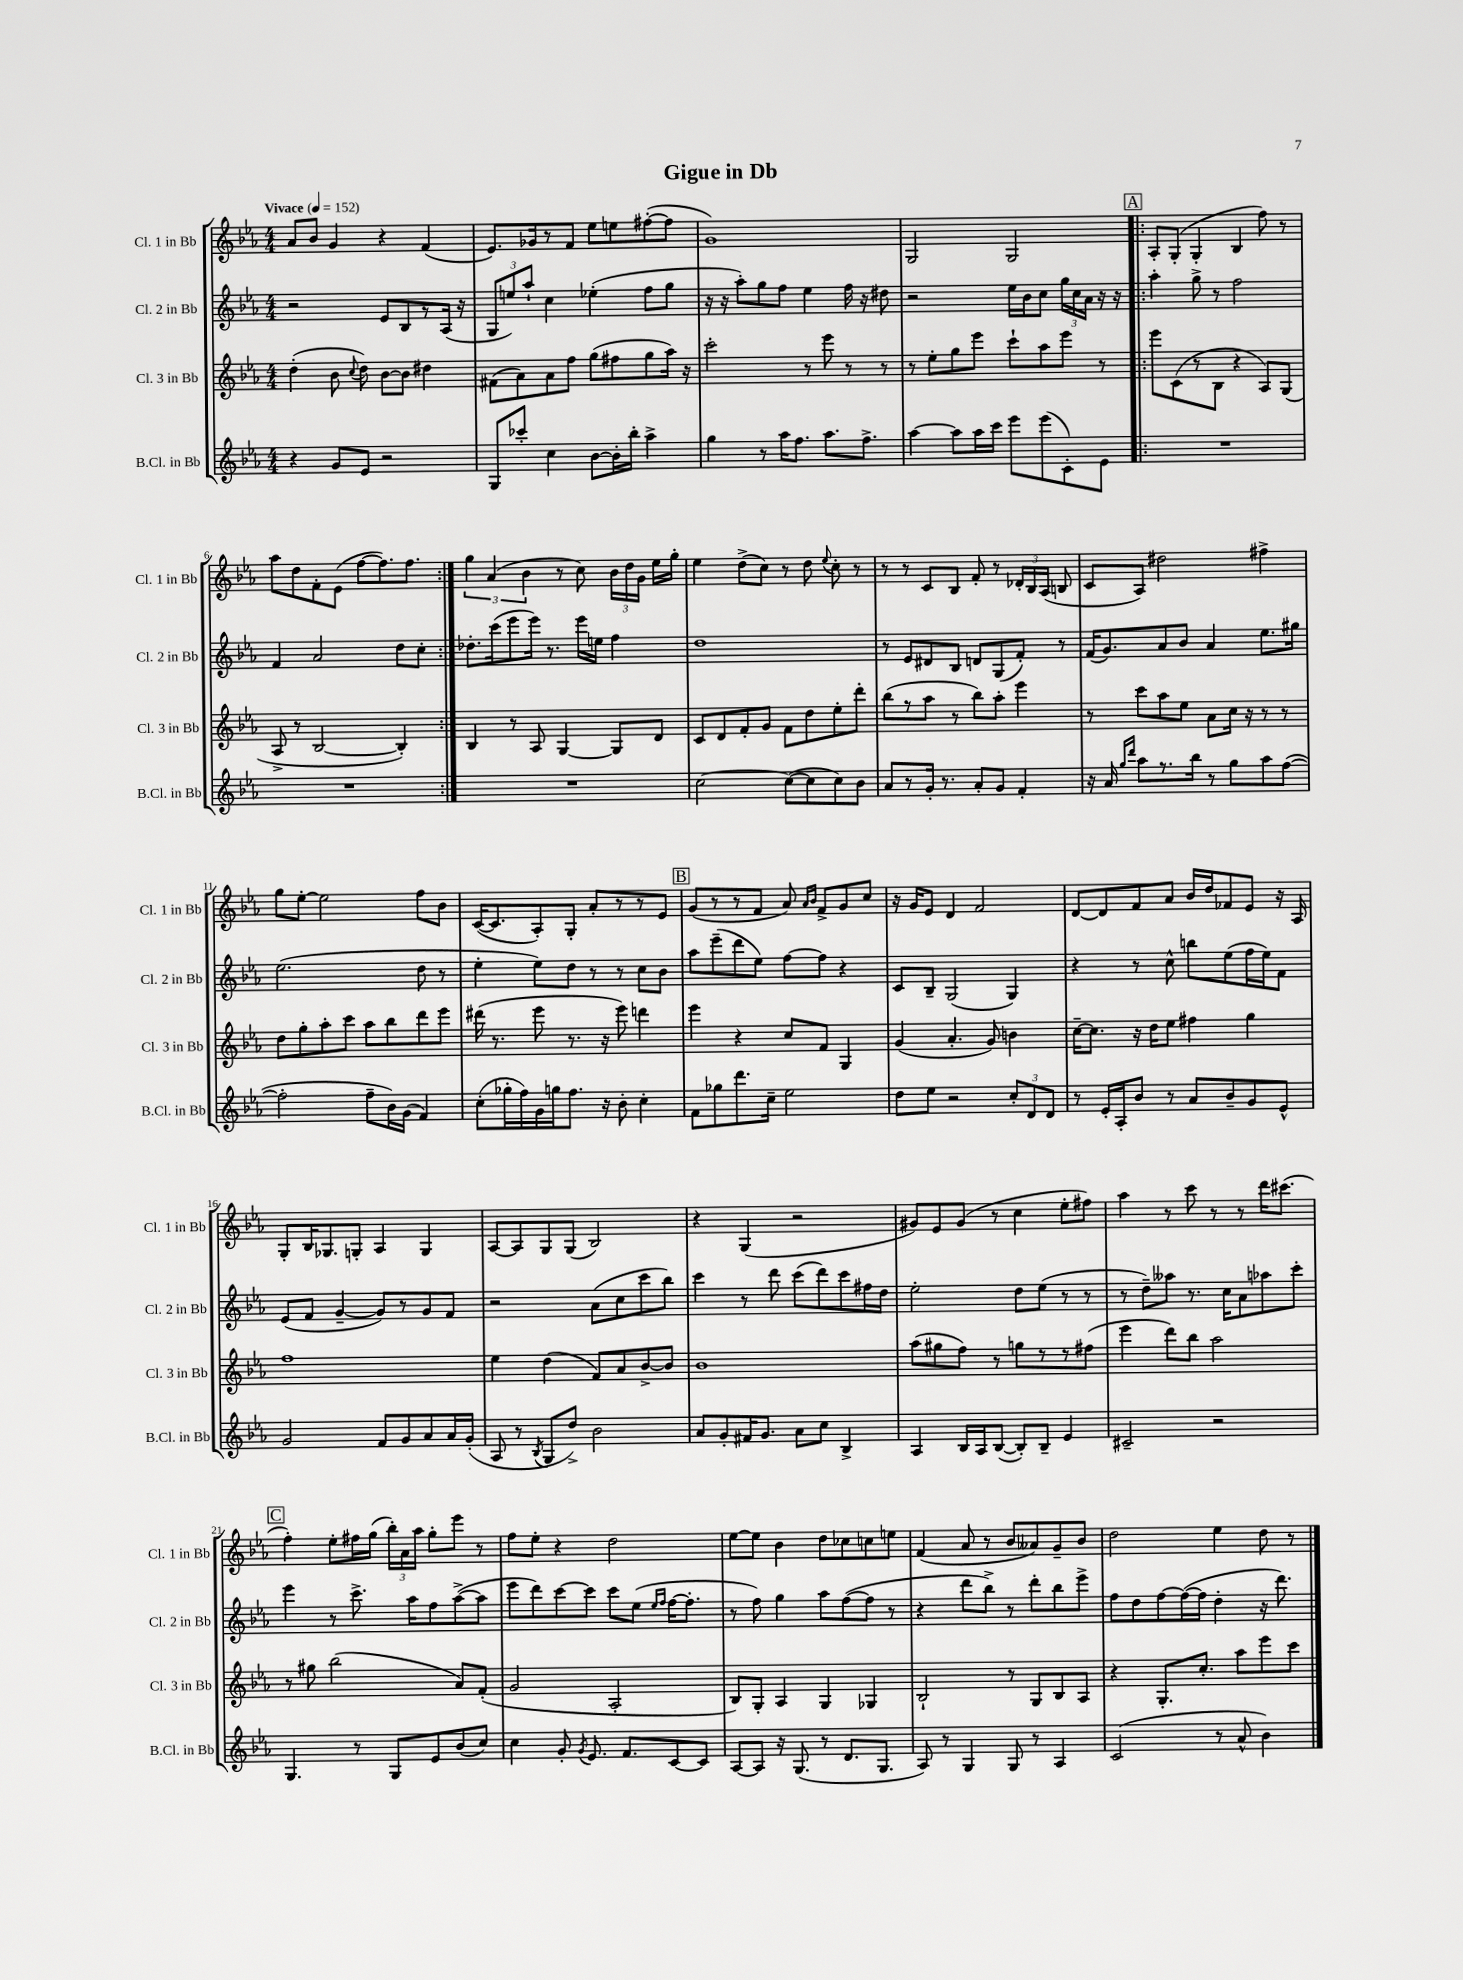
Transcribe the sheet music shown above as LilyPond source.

\header { title = "Gigue in Db" }
<<
\new StaffGroup <<
\new Staff = "s0" \with { instrumentName = "Cl. 1 in Bb" shortInstrumentName = "Cl. 1 in Bb" } {
    \clef treble \key ees \major \numericTimeSignature \time 4/4 \tempo "Vivace" 4 = 152
    \autoBeamOff aes'8[ bes'8] g'4 r4 f'4( |
    ees'8.[) ges'16 r8 f'8] ees''8[ e''8 fis''8~-.( fis''8] |
    g'1) |
    g2 g2 |
    \repeat volta 2 { \mark \markup { \box "A" } aes8[-. g8]-.( g4-. bes4 f''8) r8 |
    aes''8[ d''8 f'8-. ees'8]( f''8[~ f''8.) f''8.] | }
    \tuplet 3/2 { g''4 aes'4( bes'4 } r8 c''8) \tuplet 3/2 { bes'16[ d''16 g'16] } ees''16[ g''16]-. |
    ees''4 d''8[->( c''8]) r8 d''8 \appoggiatura { ees''8 } c''8-. r8 |
    r8 r8 c'8[ bes8] f'8-. r8 \tuplet 3/2 { des'16[-. bes16 aes16]( } b8 |
    c'8[ aes8]) dis''2 fis''4-> |
    g''8[ ees''8]~-. ees''2 f''8[ bes'8] |
    c'16[~( c'8. aes8-.) g8]-. aes'8[-. r8 r8 ees'8] |
    \mark \markup { \box "B" } g'8[( r8 r8 f'8] aes'8) \grace { aes'16[ bes'16] } f'8[-> g'8 c''8] |
    r16 g'16[ ees'8] d'4 f'2 |
    d'8[~ d'8 f'8 aes'8] bes'16[ d''16 fes'8 ees'8] r16 aes16 |
    g8[-. bes16 ges8. g8]-. aes4 g4 |
    aes8[~ aes8 g8 g8]( bes2) |
    r4 g4( r2 |
    gis'8[) ees'8 gis'8]( r8 c''4 ees''8[-. fis''8]) |
    aes''4 r8 c'''8 r8 r8 d'''16[ cis'''8.]( |
    \mark \markup { \box "C" } f''4-.) ees''8[-. fis''16 g''16]( \tuplet 3/2 { bes''16[-.) aes'16 aes''16] } g''8[-. ees'''8] r8 |
    f''8[ ees''8]-. r4 d''2 |
    ees''8[~ ees''8] bes'4 d''8[ ces''8 c''8 e''8] |
    f'4( aes'8 r8 bes'8[ aeses'8) g'8-- bes'8] |
    d''2 ees''4 d''8 r8 \bar "|." |
}
\new Staff = "s1" \with { instrumentName = "Cl. 2 in Bb" shortInstrumentName = "Cl. 2 in Bb" } {
    \clef treble \key ees \major \numericTimeSignature \time 4/4
    \autoBeamOff r2 ees'8[ bes8 r8 aes16]( r16 |
    \tuplet 3/2 { g8[ e''8) aes''8]-! } c''4 ees''4-.( f''8[ g''8] |
    r16 r16 aes''8[-.) g''8 f''8] ees''4 f''16 r16 dis''8 |
    r2 ees''16[ bes'16 c''8] \tuplet 3/2 { g''16[ c''16 aes'16] } r16 r16 |
    \repeat volta 2 { \mark \markup { \box "A" } aes''4-. g''8-> r8 f''2 |
    f'4 aes'2 d''8[ c''8]-. | }
    des''8.[-. c'''16( ees'''8 ees'''16]) r8. ees'''16[ e''16] f''4 |
    d''1 |
    r8 ees'8[ dis'8 bes8] d'8[ g8( f'8]-.) r8 |
    f'16[( g'8.) aes'8 bes'8] aes'4 ees''8.[ gis''16] |
    ees''2.( d''8 r8 |
    ees''4-. ees''8[) d''8] r8 r8 c''8[ bes'8] |
    \mark \markup { \box "B" } aes''8[ ees'''8--( d'''8 ees''8]) f''8[~ f''8] r4 |
    c'8[ bes8]-- g2( g4) |
    r4 r8 c''8-^ b''8[ ees''8( f''16 ees''16) f'8] |
    ees'8[( f'8] g'4~-- g'8[) r8 g'8 f'8] |
    r2 aes'8[( c''8 c'''8 bes''8]) |
    c'''4 r8 d'''8 c'''8[( d'''8) c'''8 fis''16 d''16] |
    ees''2-. d''8[ ees''8]( r8 r8 |
    r8 d''8[--) aeses''8] r8. c''16[ aes'8 aes''8 c'''8]-. |
    \mark \markup { \box "C" } ees'''4 r8 c'''8.-> aes''16[ f''8 aes''8~->( aes''8] |
    ees'''8[ d'''8) c'''8~ c'''8] c'''8[ ees''8]( \grace { ees''16[ f''16] } f''16[~ f''8.]-. |
    r8 f''8) g''4 aes''8[ f''8~( f''8] r8 |
    r4 d'''8[ bes''8]->) r8 d'''8[-. bes''8 ees'''8]-> |
    f''8[ d''8 f''8~ f''16~( f''16] d''4-. r16 d'''8.) \bar "|." |
}
\new Staff = "s2" \with { instrumentName = "Cl. 3 in Bb" shortInstrumentName = "Cl. 3 in Bb" } {
    \clef treble \key ees \major \numericTimeSignature \time 4/4
    \autoBeamOff d''4-.( bes'8 \appoggiatura { c''8 } d''8) bes'8[~ bes'8] dis''4 |
    fis'8[( aes'8) aes'8 f''8] g''8[( fis''8 g''8 aes''16]) r16 |
    c'''2-. r8 ees'''8 r8 r8 |
    r8 ees''8[-. g''8 ees'''8] c'''8[-! aes''8 ees'''8] r8 |
    \repeat volta 2 { \mark \markup { \box "A" } ees'''8[ c'8( r8 bes8] r4 aes8[) g8]( |
    aes8-> r8 bes2~ bes4-.) | }
    bes4 r8 aes8 g4~ g8[ d'8] |
    c'8[ d'8 f'8-. g'8] f'8[ d''8 ees''8-. d'''8]-. |
    bes''8[( r8 aes''8] r8 bes''8[) aes''8]-. ees'''4 |
    r8 c'''8[ aes''8 ees''8] aes'8[ c''16] r16 r8 r8 |
    d''8[ g''8-. aes''8-. c'''8] aes''8[ bes''8 d'''8 ees'''8] |
    dis'''16( r8. ees'''8 r8. r16 ees'''8) d'''4 |
    \mark \markup { \box "B" } ees'''4 r4 c''8[ f'8] g4 |
    g'4( aes'4.-. g'8) b'4 |
    c''16[~-- c''8.] r16 d''16[ ees''8] fis''4 g''4 |
    f''1 |
    ees''4 d''4( f'8[) aes'8 bes'8~-> bes'8] |
    bes'1 |
    aes''8[( gis''8 f''8]) r8 g''8[ r8 r8 fis''8]( |
    ees'''4 d'''8[) bes''8] aes''2 |
    \mark \markup { \box "C" } r8 gis''8 bes''2( aes'8[) f'8]-.( |
    g'2 aes2-. |
    bes8[) g8]-. aes4 g4 ges4 |
    bes2-! r8 g8[ bes8 aes8] |
    r4 g8.[-. c''8.]-. aes''8[ ees'''8 c'''8] \bar "|." |
}
\new Staff = "s3" \with { instrumentName = "B.Cl. in Bb" shortInstrumentName = "B.Cl. in Bb" } {
    \clef treble \key ees \major \numericTimeSignature \time 4/4
    \autoBeamOff r4 g'8[ ees'8] r2 |
    g8[ ces'''8]-. c''4 bes'8[~ bes'16-. bes''16]-. aes''4-> |
    g''4 r8 aes''16[ f''8.] aes''8.[ f''8.]-> |
    aes''4~ aes''8[ aes''16 c'''16] ees'''8[ ees'''8( c'8-.) ees'8] |
    \repeat volta 2 { \mark \markup { \box "A" } R1 |
    R1 | }
    R1 |
    c''2~ c''8[~( c''8 c''8) bes'8] |
    aes'8[ r8 g'16]-. r8. aes'8[-. g'8] f'4-. |
    r16 aes'16 \grace { g''16[ d'''16] } aes''8[ r8. bes''16] r8 g''8[ aes''8 f''8]~( |
    f''2-. f''8[-- bes'16) g'16]( f'4) |
    c''8[-.( ges''16-. f''16) g'16 g''16 f''8.] r16 bes'8-. c''4-. |
    \mark \markup { \box "B" } f'8[ ges''8 d'''8. c''16]-- ees''2 |
    d''8[ ees''8] r2 \tuplet 3/2 { c''8[-. d'8 d'8] } |
    r8 ees'16[-. aes16-. bes'8] r8 aes'8[ bes'8-- g'8 ees'8]-^ |
    g'2 f'8[ g'8 aes'8 aes'16 g'16]-.( |
    aes8 r8 \acciaccatura { bes8 } g8[ d''8]->) bes'2 |
    aes'8[ g'8-. fis'16 g'8.] aes'8[ c''8] bes4-> |
    aes4 bes16[ aes16 bes8]~( bes8[-.) bes8]-- ees'4 |
    cis'2-- r2 |
    \mark \markup { \box "C" } g4. r8 g8[ ees'8 bes'8( c''8]) |
    c''4 g'8-. \acciaccatura { g'8 } ees'8. f'8.[ c'8~ c'8] |
    aes8[~ aes8] r16 g8.( r8 d'8.[ g8.] |
    aes8) r8 g4 g8 r8 aes4 |
    c'2( r8 aes'8-^ bes'4) \bar "|." |
}
>>
>>
